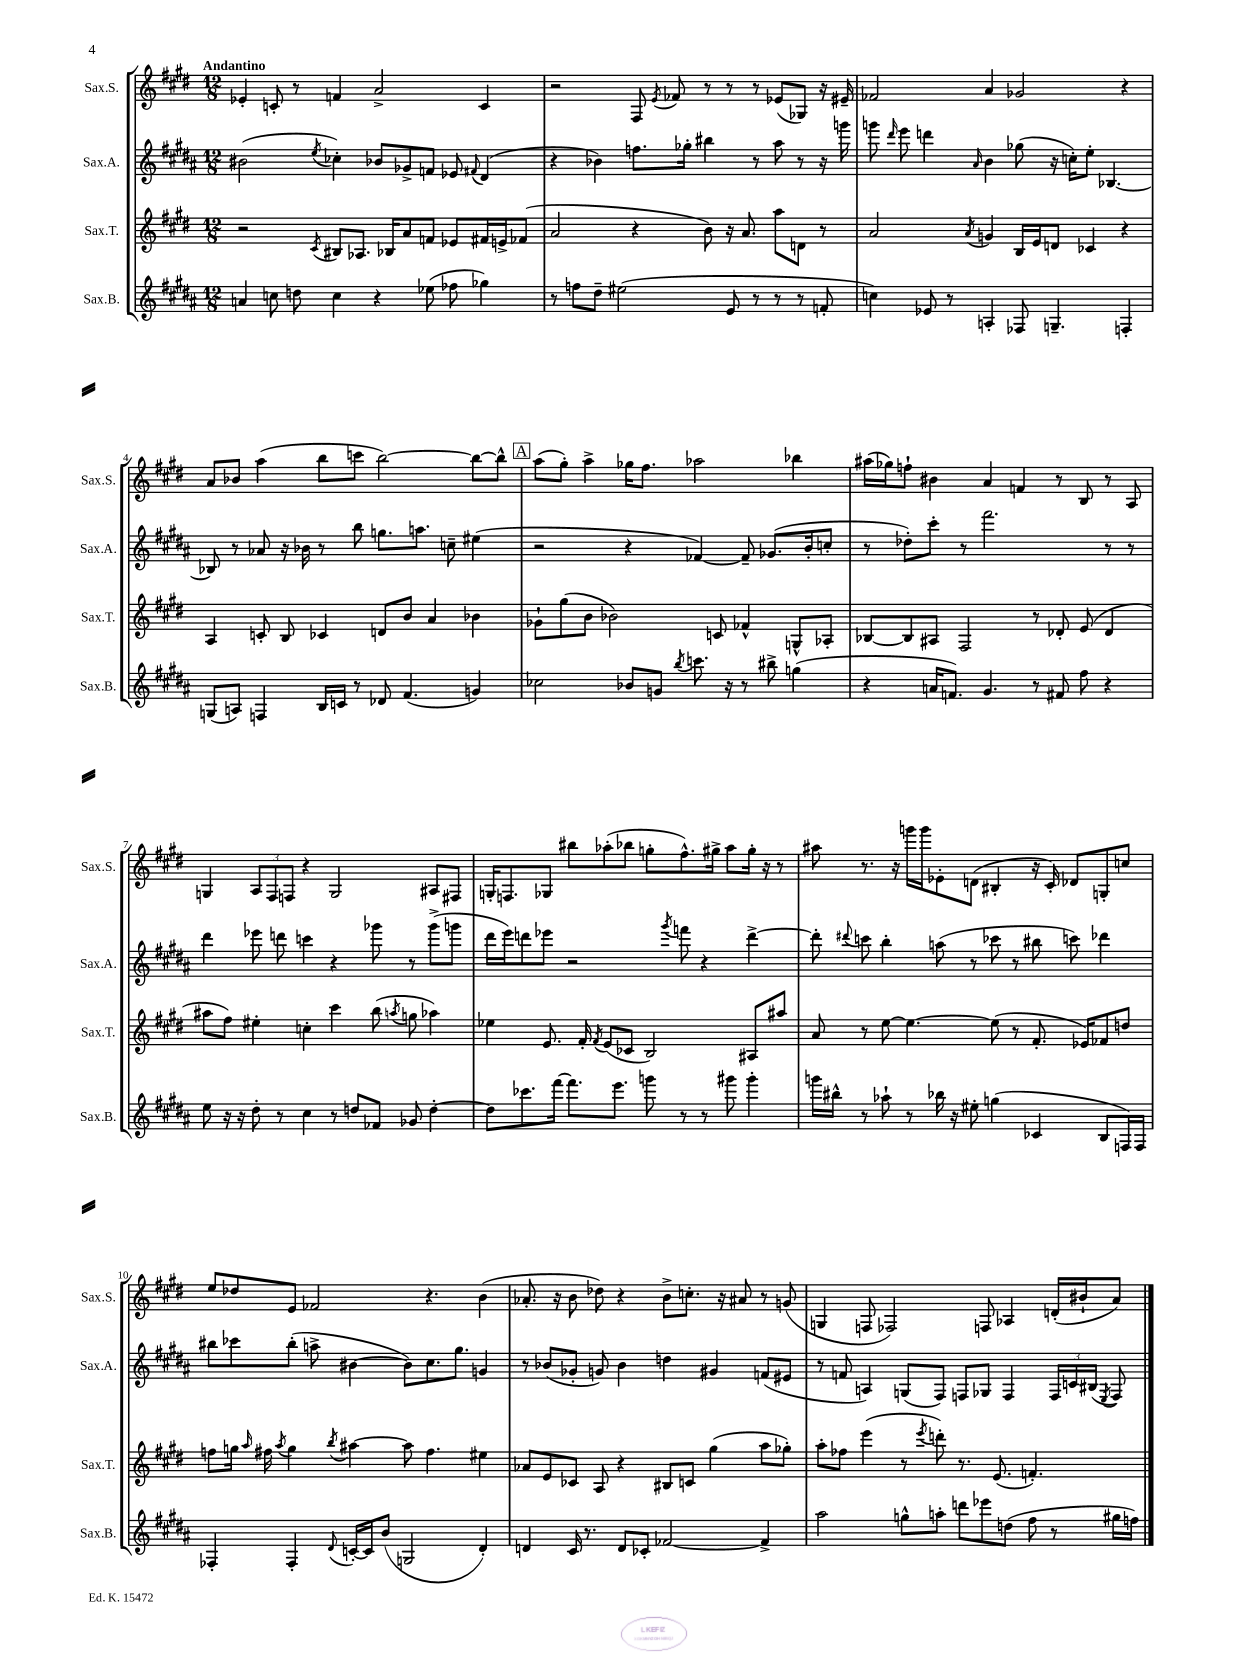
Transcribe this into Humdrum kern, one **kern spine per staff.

**kern	**kern	**kern	**kern
*part4	*part3	*part2	*part1
*staff4	*staff3	*staff2	*staff1
*I"Sax.B.	*I"Sax.T.	*I"Sax.A.	*I"Sax.S.
*I'Sax.B.	*I'Sax.T.	*I'Sax.A.	*I'Sax.S.
*clefG2	*clefG2	*clefG2	*clefG2
*k[f#c#g#d#a#]	*k[f#c#g#d#]	*k[f#c#g#d#a#]	*k[f#c#g#d#]
*M12/8	*M12/8	*M12/8	*M12/8
=1	=1	=1	=1
!	!	!	!LO:TX:a:B:t=Andantino
4an/	2r	(2b#X\	4e-X'/
8ccn\	.	.	8cn'/
8ddn\	.	.	8r
.	8qc#/	8qee/	.
4cc\	8B#X/L	4cc-X'\)	4fn/
.	8.A-X/J	.	.
4r	.	8b-X/L	2a^/
.	16B-X/KL	.	.
.	8a/	8g-X^/	.
(8ee-X\	8fn/J	8fn/J	.
8ff-X\	8e-X/L	8e-X/	.
.	.	8qqf#X/	.
4gg-X\)	16f#X/L	(4d#/	4c/
.	16en^/J	.	.
.	(8f-X/J	.	.
=2	=2	=2	=2
8r	2a/	4r	2r
8ffn\L	.	.	.
8dd#~\J	.	4b-X\)	.
(2ee#X\	.	.	.
.	4r	8.ffn\L	8F#/
.	.	.	8qe/
.	.	.	8f-X/
.	.	16gg-X'\Jk	.
.	8b\)	4bb#X\	8r
8e/	16r	.	8r
.	8.a/	.	.
8r	.	8r	8r
8r	8aa\L	8aa#\	(8e-X/L
8r	8dn\J	8r	8G-X/J)
8fn'/	8r	16r	16r
.	.	16gggn\	16e#X~/
=3	=3	=3	=3
4ccn\)	2a/	8gggn\	2f-X/
.	.	16qqddd#/	.
.	.	8eee\	.
8e-X/	.	4dddn\	.
8r	.	.	.
.	8qa/	16qqa#/	.
4An'/	4gn/	4b\	4a/
8F-X/	16B/LL	(8gg-X\	2g-X/
.	16e/J	.	.
4.Gn~/	8dn/J	16r	.
.	.	16ccn'\KL)	.
.	4c-X/	8ee'\J	.
.	.	[4.B-X/	.
4Fn'/	4r	.	4r
!!LO:LB:g=z
=4	=4	=4	=4
(8Gn/L	4A/	8B-X/]	8a/L
8An/J)	.	8r	8b-X/J
4Fn/	8cn'/	8a-X/	(4aa\
.	8B/	16r	.
.	.	16b-X\	.
16B/LL	4c-X/	8r	8bb\L
16cn/JJ	.	.	.
8r	.	8bb\	8cccn\J
8d-X/	8dn/L	8.ggn\L	[2bb\)
(4.f#/	8b/J	.	.
.	.	8.aan\J	.
.	4a/	.	.
.	.	8ccn~\	.
4gn/)	4b-X\	(4ee#X\	8bb\L_
.	.	.	8bb^^\J]
!!LO:REH:place=s1:t=A
=5	=5	=5	=5
2cc-X\	8g-X`\L	2r	(8aa\L
.	(8gg#\	.	8gg#'\J)
.	8b\J	.	4aa^\
.	2b-X\)	.	.
8b-X/L	.	4r	16gg-X\KL
.	.	.	8.ff#\J
8gn/J	.	.	.
8qbb/	.	.	.
8.cccn\	.	[4f-X/)	2aa-X\
.	8cn/	.	.
16r	.	.	.
8r	4f-X^^/	8f-~/]	.
8bb#X^\	.	(8.g-X/L	.
(4ggn\	8Gn^^/L	.	4bb-X\
.	.	16b'/k	.
.	8A-X'/J	8ccn'/J	.
=6	=6	=6	=6
4r	[8B-X/L	8r	(16aa#X\LL
.	.	.	16gg-X\J)
.	8B-/]	8dd-X'\L)	8ffn`\J
16an/KL	8A#X/J	8ccc#'\J	4b#X\
8.fn/J)	.	.	.
.	2F#/	8r	.
4.g#/	.	2.fff#\	4a/
.	.	.	4fn/
8r	8r	.	.
8f#X/	8d-X'/	.	8r
8ff#\	(8e/	.	8B/
4r	4d-/	8r	8r
.	.	8r	8A/
!!LO:LB:g=z
=7	=7	=7	=7
8ee\	8aa#X\L	4ddd#\	4Gn/
16r	8ff#\J)	.	.
16r	.	.	.
8dd#'\	4ee#X'\	8eee-X\	12A/L
.	.	.	12F#/
8r	.	8dddn\	.
.	.	.	12Fn/J
4cc#\	4ccn'\	4cccn\	4r
8r	4ccc#\	4r	2G/
8ddn/L	.	.	.
8f-X/J	(8bb\	8ggg-X\	.
.	8qaan/	.	.
8g-X/	8ggn\	8r	.
[4dd'\	4aa-X\)	(8ggg-^\L	8A#X/L
.	.	8gggn\J	8F#X/J
=8	=8	=8	=8
8dd\L]	4ee-X\	16ddd#\LL	16Gn'/KL
.	.	16eee\J)	8.Fn/
8.ccc-X\	.	8dddn\	.
.	8.e/	8eee-X\J	8G-X/J
[16fff#\Jk	.	.	.
8.fff#\L]	.	2r	8bb#X\L
.	16f#'/	.	.
.	8qf#/	.	.
.	(8e/L	.	(8aa-X'\
8.eee\J	.	.	.
.	8c-X/J	.	8bb-X\J
8gggn\	2B/)	.	8ggn'\L
.	.	8qggg#/	.
8r	.	8fffn\	8.ff#^^\)
8r	.	4r	.
.	.	.	16gg#X^\Jk
8ggg#X\	.	.	8aa-\L
4ggg#'\	8A#X/L	[4ddd^\	16gg#'\Jk
.	.	.	16r
.	8aa#X/J	.	8r
=9	=9	=9	=9
16gggn\LL	8a/	8ddd'\]	8aa#X\
16bb#X^^\JJ	.	.	.
.	.	8qqddd#X/	.
8r	8r	8cccn\	8.r
8aa-X`\	[8ee\	4bb'\	.
.	.	.	16r
8r	4.ee\_	.	16gggn\LL
.	.	.	16ggg\J
16bb-X\	.	(8aan\	8e-X'\
16r	.	.	.
8ee#X'\	.	8r	(8dn\J
(4ggn\	(8ee\]	8ccc-X\	4B#X'/
.	8r	8r	.
4c-X/	8.f#'/	8bb#X\	16r
.	.	.	16c#'/)
.	.	8cccn\)	8d-X/L
.	16e-X/KL)	.	.
8B/L	8f-X/	4ddd-X\	8Gn'/
16Fn/L)	8ddn/J	.	8ccn/J
16F/JJ	.	.	.
!!LO:LB:g=z
=10	=10	=10	=10
4F-X'/	8ffn\L	8bb#X\L	8ee/L
.	16ggn\Jk	8ccc-X\	8dd-X/
.	16qqaa/	.	.
.	16ff#X\	.	.
.	8qaa/	.	.
4F-'/	4gg\	(8bb#'\J	8e/J
.	.	8aan^\	2f-X/
8qqd#/	8qbb/	.	.
[16cn'/LL	[4aa#X\	[4b#X\	.
16c/J]	.	.	.
(8b/J	.	.	.
2Gn/	8aa#\]	8b#\L])	.
.	4.ff#\	8.cc#\	4.r
.	.	8.gg#\J	.
4d#'/)	4ee#X\	4gn/	(4b\
=11	=11	=11	=11
4dn/	8a-X/L	8r	8.a-X'/
.	8e/	(8b-X/L	.
.	.	.	16r
16c#/	8c-X/J	8g-X'/J	8b\
8.r	.	.	.
.	8A/	8gn/)	8dd-X\)
8d/L	4r	4b-\	4r
8c-X'/J	.	.	.
[2f-X/	8B#X/L	4ddn\	8b^\L
.	8cn/J	.	8.ccn'\J
.	(4gg#\	4g#X/	.
.	.	.	16r
.	.	.	8a#X/
4f-^/]	8aa\L	(8fn/L	8r
.	8gg-X'\J)	8e#X/J	(8gn/
=12	=12	=12	=12
2aa#\	8aa'\L	8r	4Gn/
.	8ff-X\J	8fn/	.
.	(4eee\	4An/)	8Fn/
.	.	.	2F-X/)
8ggn^^\L	8r	(8Gn/L	.
.	8qeee/	.	.
8aan'\J	8dddn'\)	8F#/J)	.
8dddn\L	8.r	8Fn/L	.
8eee-X\	.	8G-X/J	8Fn/
.	(8.e/	.	.
(8ddn\J	.	4F/	4A-X/
8ff#\	4.fn'/)	.	.
8r	.	24F/LL	(16dn'/LL
.	.	24cn/	.
.	.	.	16b#X`/J
.	.	(24B#X/JJ	.
.	.	8qE/	.
16gg#X\LL	.	8F/)	8a/J)
16ffn\JJ)	.	.	.
==	==	==	==
*-	*-	*-	*-
